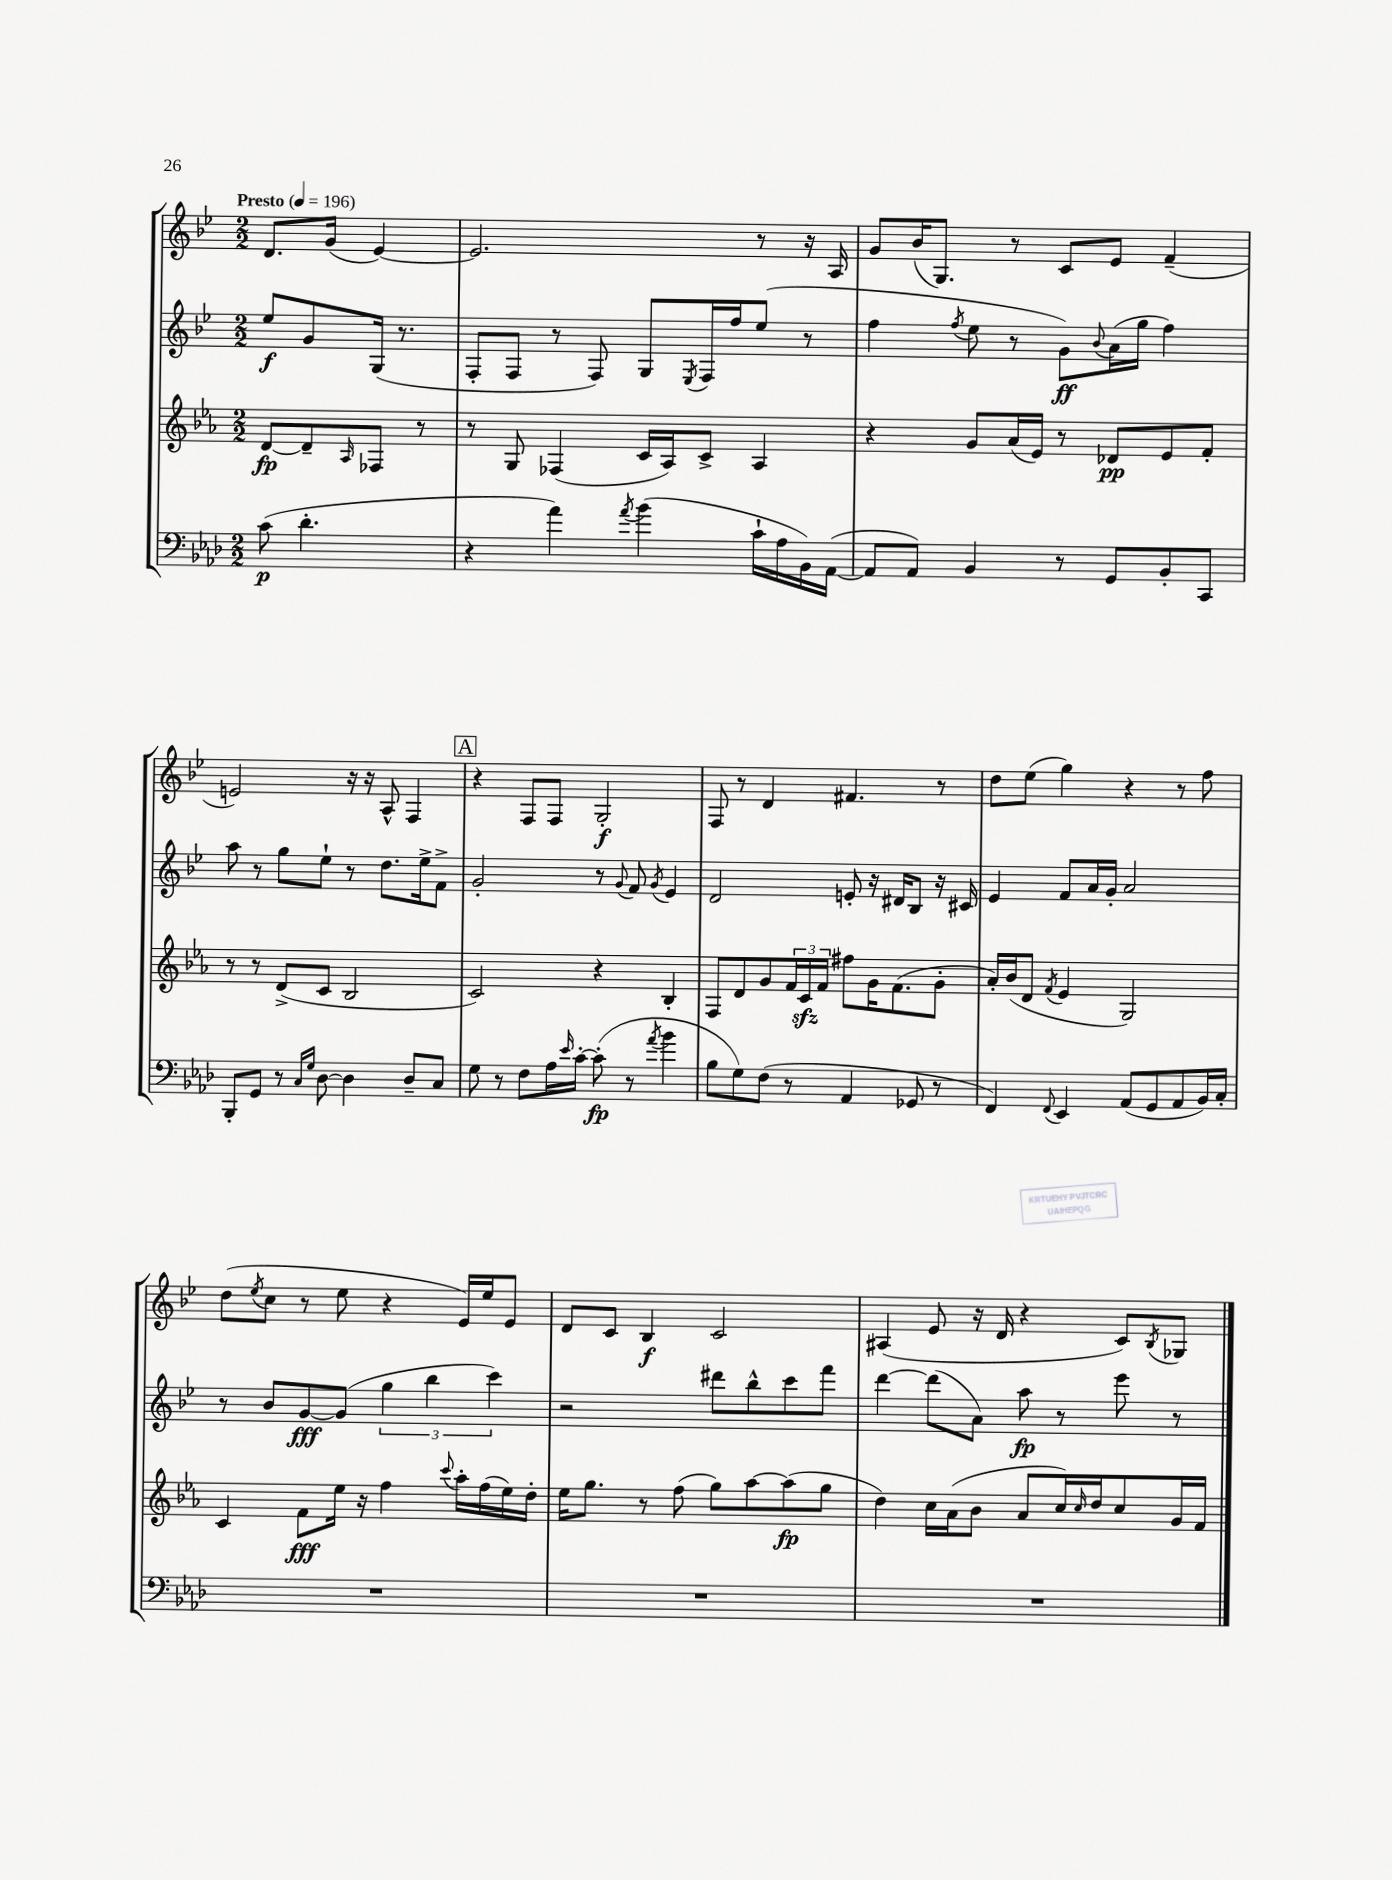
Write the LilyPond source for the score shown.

<<
\new StaffGroup <<
\new Staff = "s0" {
    \clef treble \key bes \major \numericTimeSignature \time 2/2 \partial 2 \tempo "Presto" 4 = 196
    d'8. g'16( ees'4~) |
    ees'2. r8 r16 a16 |
    g'8 bes'16( g8.) r8 c'8 ees'8 f'4--( |
    e'2) r16 r16 a8-^ f4 |
    \mark \markup { \box "A" } r4 f8 f8 g2-.\f |
    f8 r8 d'4 fis'4. r8 |
    d''8 ees''8( g''4) r4 r8 f''8 |
    d''8( \acciaccatura { ees''8 } c''8 r8 ees''8 r4 ees'16) ees''16 ees'8 |
    d'8 c'8 bes4\f c'2 |
    ais4( ees'8 r16 d'16 r4 c'8) \acciaccatura { bes8 } ges8 \bar "|." |
}
\new Staff = "s1" {
    \clef treble \key bes \major \numericTimeSignature \time 2/2 \partial 2
    ees''8\f g'8 g16( r8. |
    f8-. f8 r8 f8) g8 \acciaccatura { ees8 } f16 f''16 ees''8( r8 |
    f''4 \acciaccatura { f''8 } ees''8 r8 g'8\ff) \appoggiatura { bes'8 } a'16( g''16 f''4) |
    a''8 r8 g''8 ees''8-! r8 d''8. ees''16-> f'8-> |
    \mark \markup { \box "A" } g'2-. r8 \appoggiatura { g'8 } f'8 \acciaccatura { g'8 } ees'4 |
    d'2 e'8-. r16 dis'16 bes8 r16 cis'16 |
    ees'4 f'8 a'16 g'16-. a'2 |
    r8 bes'8 g'8~\fff g'8( \tuplet 3/2 { g''4 bes''4 c'''4) } |
    r2 dis'''8 bes''8-^ c'''8 f'''8 |
    d'''4~ d'''8( a'8) a''8\fp r8 ees'''8 r8 \bar "|." |
}
\new Staff = "s2" {
    \clef treble \key ees \major \numericTimeSignature \time 2/2 \partial 2
    d'8~\fp d'8-- \grace { aes16 } fes8 r8 |
    r8 g8 fes4( c'16 aes16) c'8-> aes4 |
    r4 g'8 aes'16( ees'16) r8 des'8\pp ees'8 f'8-. |
    r8 r8 d'8->( c'8 bes2 |
    \mark \markup { \box "A" } c'2) r4 bes4-. |
    f8 d'8 g'8 \tuplet 3/2 { f'16 c'16\sfz f'16 } fis''8 g'16 f'8.( g'8-. |
    aes'16-.) bes'16( d'8 \acciaccatura { f'8 } ees'4 g2) |
    c'4 f'8\fff ees''16 r16 f''4 \appoggiatura { c'''8 } aes''16-. f''16( ees''16) d''16-. |
    ees''16 g''8. r8 f''8( g''8) aes''8~ aes''8\fp( g''8 |
    d''4) c''16 aes'16( bes'8 aes'8 c''16) \grace { c''16 } d''16 c''8 g'16 f'16 \bar "|." |
}
\new Staff = "s3" {
    \clef bass \key aes \major \numericTimeSignature \time 2/2 \partial 2
    c'8\p( des'4.-. |
    r4 aes'4) \acciaccatura { aes'8 } bes'4( c'16-! aes16 bes,16) aes,16~( |
    aes,8 aes,8) bes,4 r8 g,8 bes,8-. c,8 |
    bes,,8-. g,8 r8 \grace { c16 g16 } des8~ des4 des8-- c8 |
    \mark \markup { \box "A" } g8 r8 f8 aes16 \grace { ees'16 } c'16~-. c'8-.\fp( r8 \acciaccatura { aes'8 } bes'4 |
    bes8 g8) f8( r8 aes,4 ges,8 r8 |
    f,4) \appoggiatura { f,8 } ees,4 aes,8( g,8 aes,8 bes,16) c16-. |
    R1 |
    R1 |
    R1 \bar "|." |
}
>>
>>
\layout { \context { \Score \remove "Bar_number_engraver" } }
